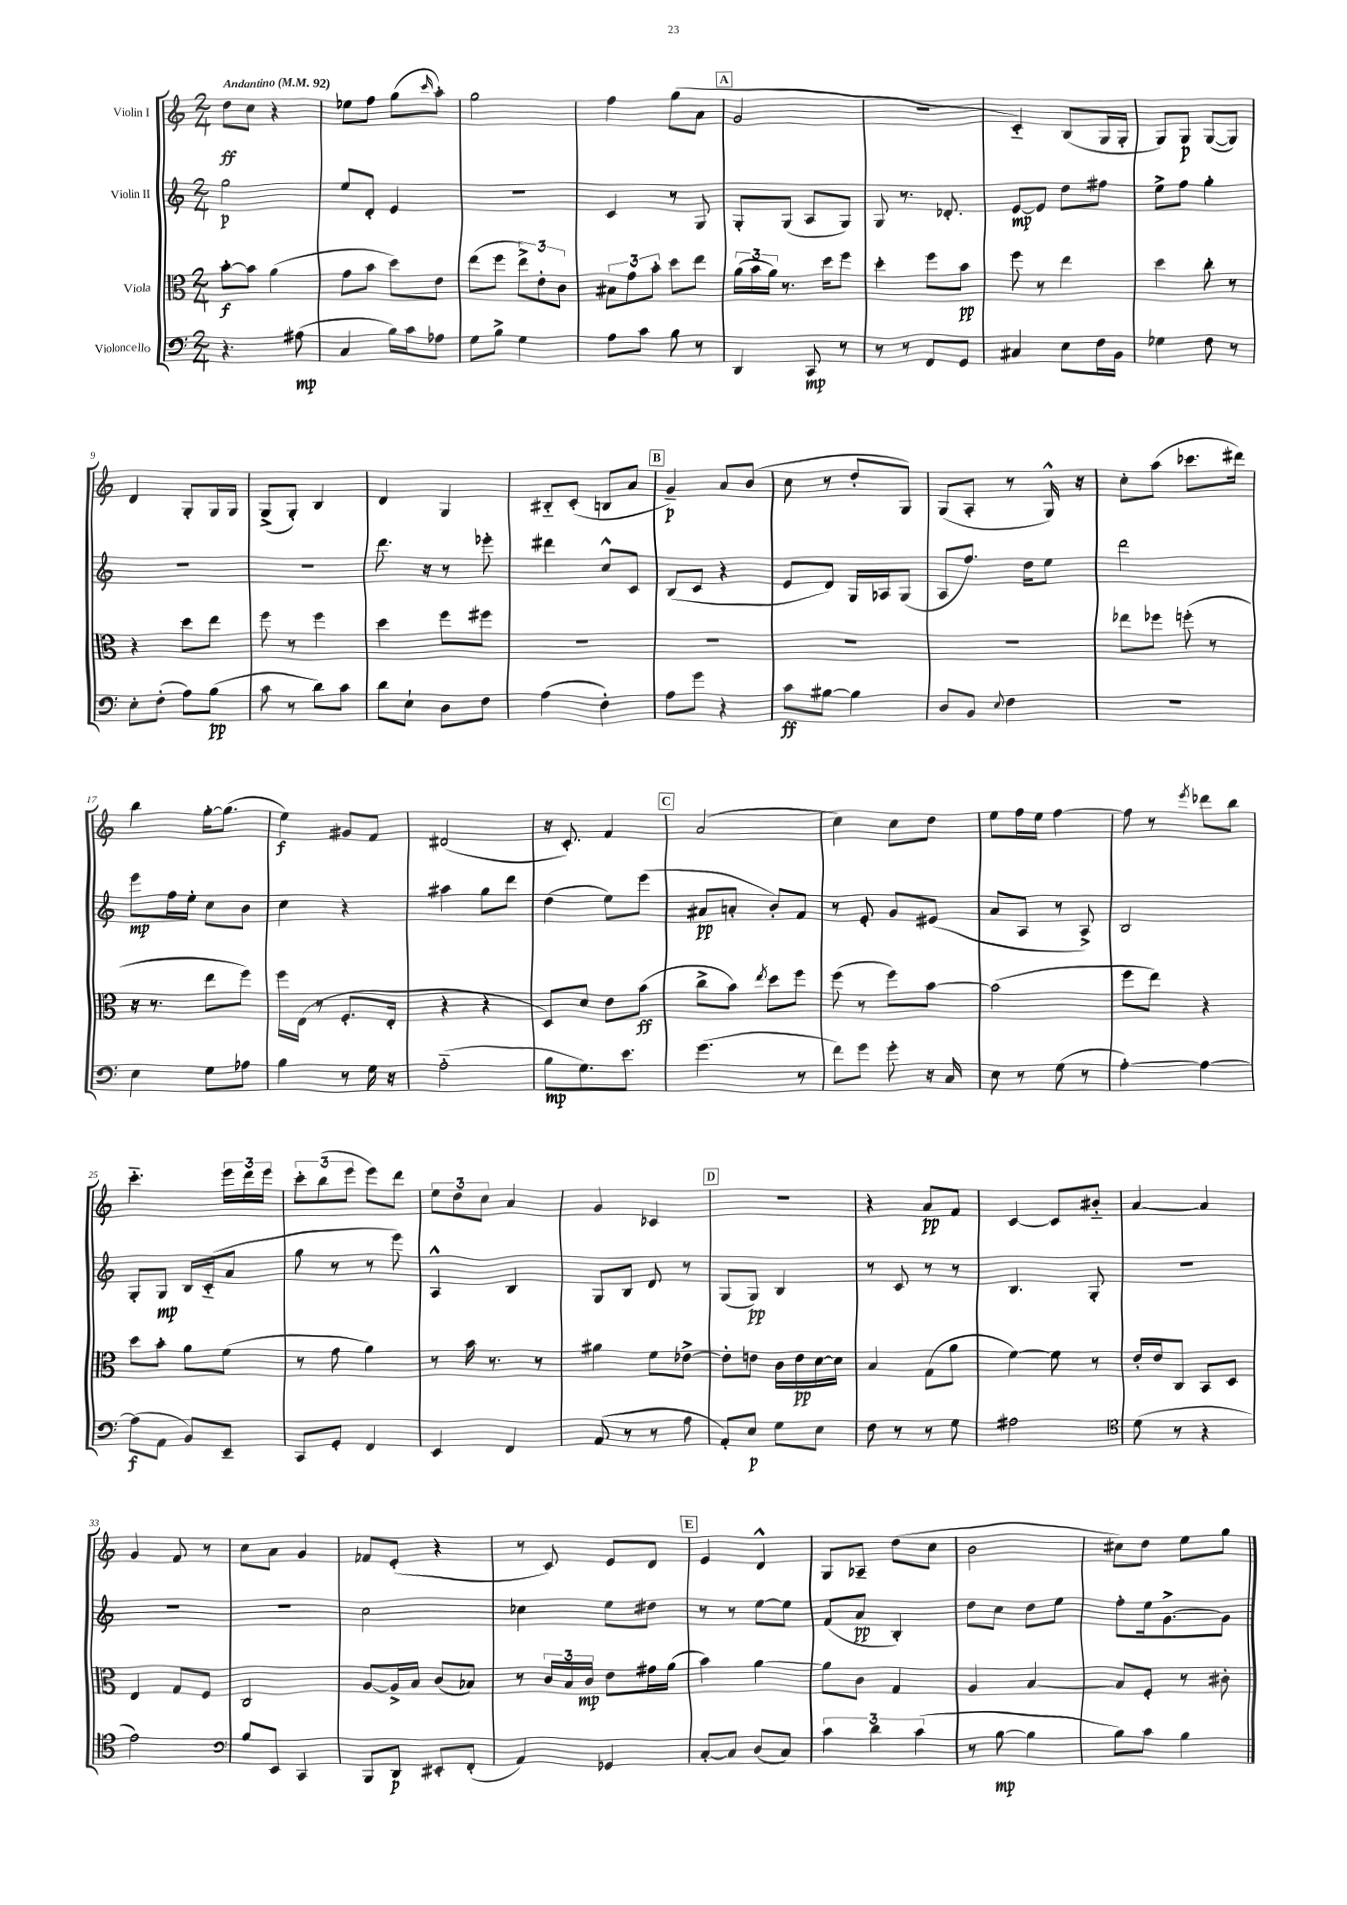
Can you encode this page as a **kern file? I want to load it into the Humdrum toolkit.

**kern	**kern	**kern	**kern
*staff4	*staff3	*staff2	*staff1
*clefF4	*clefC3	*clefG2	*clefG2
*k[]	*k[]	*k[]	*k[]
*M2/4	*M2/4	*M2/4	*M2/4
*MM92	*MM92	*MM92	*MM92
4.r	[8b'	2gg	8dd
.	8b]	.	8cc
.	(4a	.	4r
(8A#	.	.	.
=	=	=	=
4C	8g	8ee	8ee-
.	8b	8d'	8ff
16B)	8dd)	4e	(8gg
16c	.	.	.
.	.	.	16qqccc
8A-	8e	.	8aa')
=	=	=	=
8G	(8ee	2r	2gg
8B^	8ff	.	.
4G	12ee^)	.	.
.	12e'	.	.
.	12c	.	.
=	=	=	=
8A	12B#	4c	4ff
.	12g	.	.
8c	.	.	.
.	12b'	.	.
8B	8dd	8r	(8gg
8r	8ee	8G	8a
=	=	=	=
4DD	(24a	8G'	2g
.	24b	.	.
.	24a)	.	.
.	8.r	(8G	.
8CC	.	8A	.
.	16dd	.	.
8r	8ff	8G)	.
=	=	=	=
8r	4dd'	8G	2r
8r	.	8.r	.
8FF	8ff	.	.
.	.	8.d-'	.
8GG	8b	.	.
=	=	=	=
4C#	8ff	[8e	4c'~)
.	8r	8e]	.
8E	4ee	8dd	(8B
16F	.	8ff#	16G
16BB	.	.	16G'
=	=	=	=
4G-	4dd	8ee^	8G)
.	.	8ff	8G
8F	8cc'	4gg'	([8G
8r	8r	.	8G])
=	=	=	=
8E'	4r	2r	4d
(8F'	.	.	.
8A)	8dd	.	8G'
(8B	8ee	.	16G
.	.	.	16G
=	=	=	=
8c	8ff	2r	(8G^
8r	8r	.	8G')
8d)	4ff	.	4B
8c	.	.	.
=	=	=	=
8d	4dd	8.ddd	4d
8E`	.	.	.
.	.	16r	.
8D	8ff	8r	4G
8F	8ff#	8eee-'	.
=	=	=	=
(4A	2r	4ddd#	8B#'~
.	.	.	(8c'
4F')	.	8cc^^	8B
.	.	8c	8a
=	=	=	=
8A	2r	(8B	4g~)
8g	.	8c	.
4r	.	4r	8a
.	.	.	(8b
=	=	=	=
8c	2r	8e	8cc
[8B#	.	8d)	8r
4B#]	.	16G	8dd'
.	.	16A-	.
.	.	(8G	8G)
=	=	=	=
8D	2r	8A	(8G
8BB	.	8.ff)	8A'
8qqE	.	.	.
4F	.	.	8r
.	.	16dd	.
.	.	8ee	16G^^)
.	.	.	16r
=	=	=	=
2r	8ee-	2ddd	8cc'
.	8ff-	.	(8aa
.	(8ff'	.	8.ccc-
.	8r	.	.
.	.	.	16ddd#)
=	=	=	=
4E	16r	8eee	4bb
.	8.r	.	.
.	.	16ff	.
.	.	16ee'	.
8G	8ee	8cc	[16gg'
.	.	.	(8.gg]
8A-	8ff)	8b	.
=	=	=	=
4B	16ff	4cc	4ee)
.	(16E	.	.
.	8r	.	.
8r	8.F'	4r	8g#
16G	.	.	8f
16r	16E'	.	.
=	=	=	=
(2A'~	4r	4aa#	(2d#
.	4r	8gg	.
.	.	8ddd	.
=	=	=	=
8B	8D)	(4dd	16r
.	.	.	8.c')
8.G)	8d	.	.
.	8e	8ee)	4f
8.e	.	.	.
.	(8b	(8eee	.
=	=	=	=
(4.g	8cc^	8a#	(2a
.	8b)	8a'	.
.	8qee	.	.
.	8dd	8b')	.
8r	8ff	8f	.
=	=	=	=
8f)	(8ff	8r	4cc)
8g	8r	8e'	.
8g'	8ff)	8g	8cc
16r	[8b	(8e#	8dd
16C	.	.	.
=	=	=	=
8E	(2b]	8a	8ee
8r	.	8A	16ff
.	.	.	16ee
(8G	.	8r	[4ff
8r	.	8A^)	.
=	=	=	=
[4A')	8ff	2B	8ff]
.	8ee)	.	8r
.	.	.	8qeee
4A_	4r	.	8ddd-
.	.	.	8bb
=	=	=	=
(8A]	8dd	8G'	4.ccc'~
8AA	8b'	8G	.
8BB)	8a	16B	.
.	.	(16c'~	.
8EE~	(8f	8a	24eee
.	.	.	24ddd
.	.	.	24eee
=	=	=	=
8CC	8r	8gg	12ccc'
.	.	.	(12bb
8GG'	8g	8r	.
.	.	.	12eee
4FF	4a)	8r	8eee)
.	.	8eee)	8ddd
=	=	=	=
4EE	8r	4A^^	12ee
.	.	.	12dd
.	16b	.	.
.	.	.	12cc
.	8.r	.	.
4FF	.	4B	4a
.	8r	.	.
=	=	=	=
(8AA	4a#	8G	4g
8r	.	8B	.
8r	8f	8d	4c-
8A	[8e-^	8r	.
=	=	=	=
8AA')	8e-']	(8G	2r
8E	8e	8G)	.
8G	16c	4B	.
.	16e	.	.
8E	[16d	.	.
.	16d]	.	.
=	=	=	=
8F	4B	8r	4r
8r	.	8c	.
8r	(8G	8r	8a
8G	8a	8r	8f
=	=	=	=
2A#	[4f)	4.B	[4c
.	8f]	.	8c]
.	8r	8G'	8b#'~
=	=	=	=
*clefC4	*	*	*
(8d	16e'	2r	[4a
.	16e	.	.
8r	8C	.	.
4r	8BB	.	4a]
.	8D	.	.
=	=	=	=
2e)	4E	2r	4g
.	8G	.	8f
.	8F	.	8r
=	=	=	=
*clefF4	*	*	*
8B	2C	2r	8cc
8EE	.	.	8a
4CC	.	.	4g
=	=	=	=
8BBB	[8A	2cc	8f-
8DD	16A^]	.	(8e'
.	16B	.	.
8EE#'	(8c	.	4r
(8FF'	8B-)	.	.
=	=	=	=
4AA)	8r	4cc-	8r
.	24c	.	8c)
.	24B	.	.
.	24c	.	.
4GG-	8e	8ee	8e
.	16g#	8dd#	8d
.	(16a	.	.
=	=	=	=
[8C'	4b)	8r	4e
8C]	.	8r	.
(8D	[4a	[8ee	4d^^
8C)	.	8ee]	.
=	=	=	=
6c	8a]	(8f	8G
.	8c	8a	8A-~
6d	.	.	.
.	4G	4B')	(8dd
(6c	.	.	.
.	.	.	8cc
=	=	=	=
8r	4A	8dd	2b
[8B	.	8cc	.
4B]	[4B	8dd	.
.	.	8ee	.
=	=	=	=
8B)	8B]	8ff'	8cc#)
8c	8F'	16ee	8dd
.	.	[8.g^	.
4B	8r	.	8ee
.	8c#'	8g]	8gg
==	==	==	==
*-	*-	*-	*-
